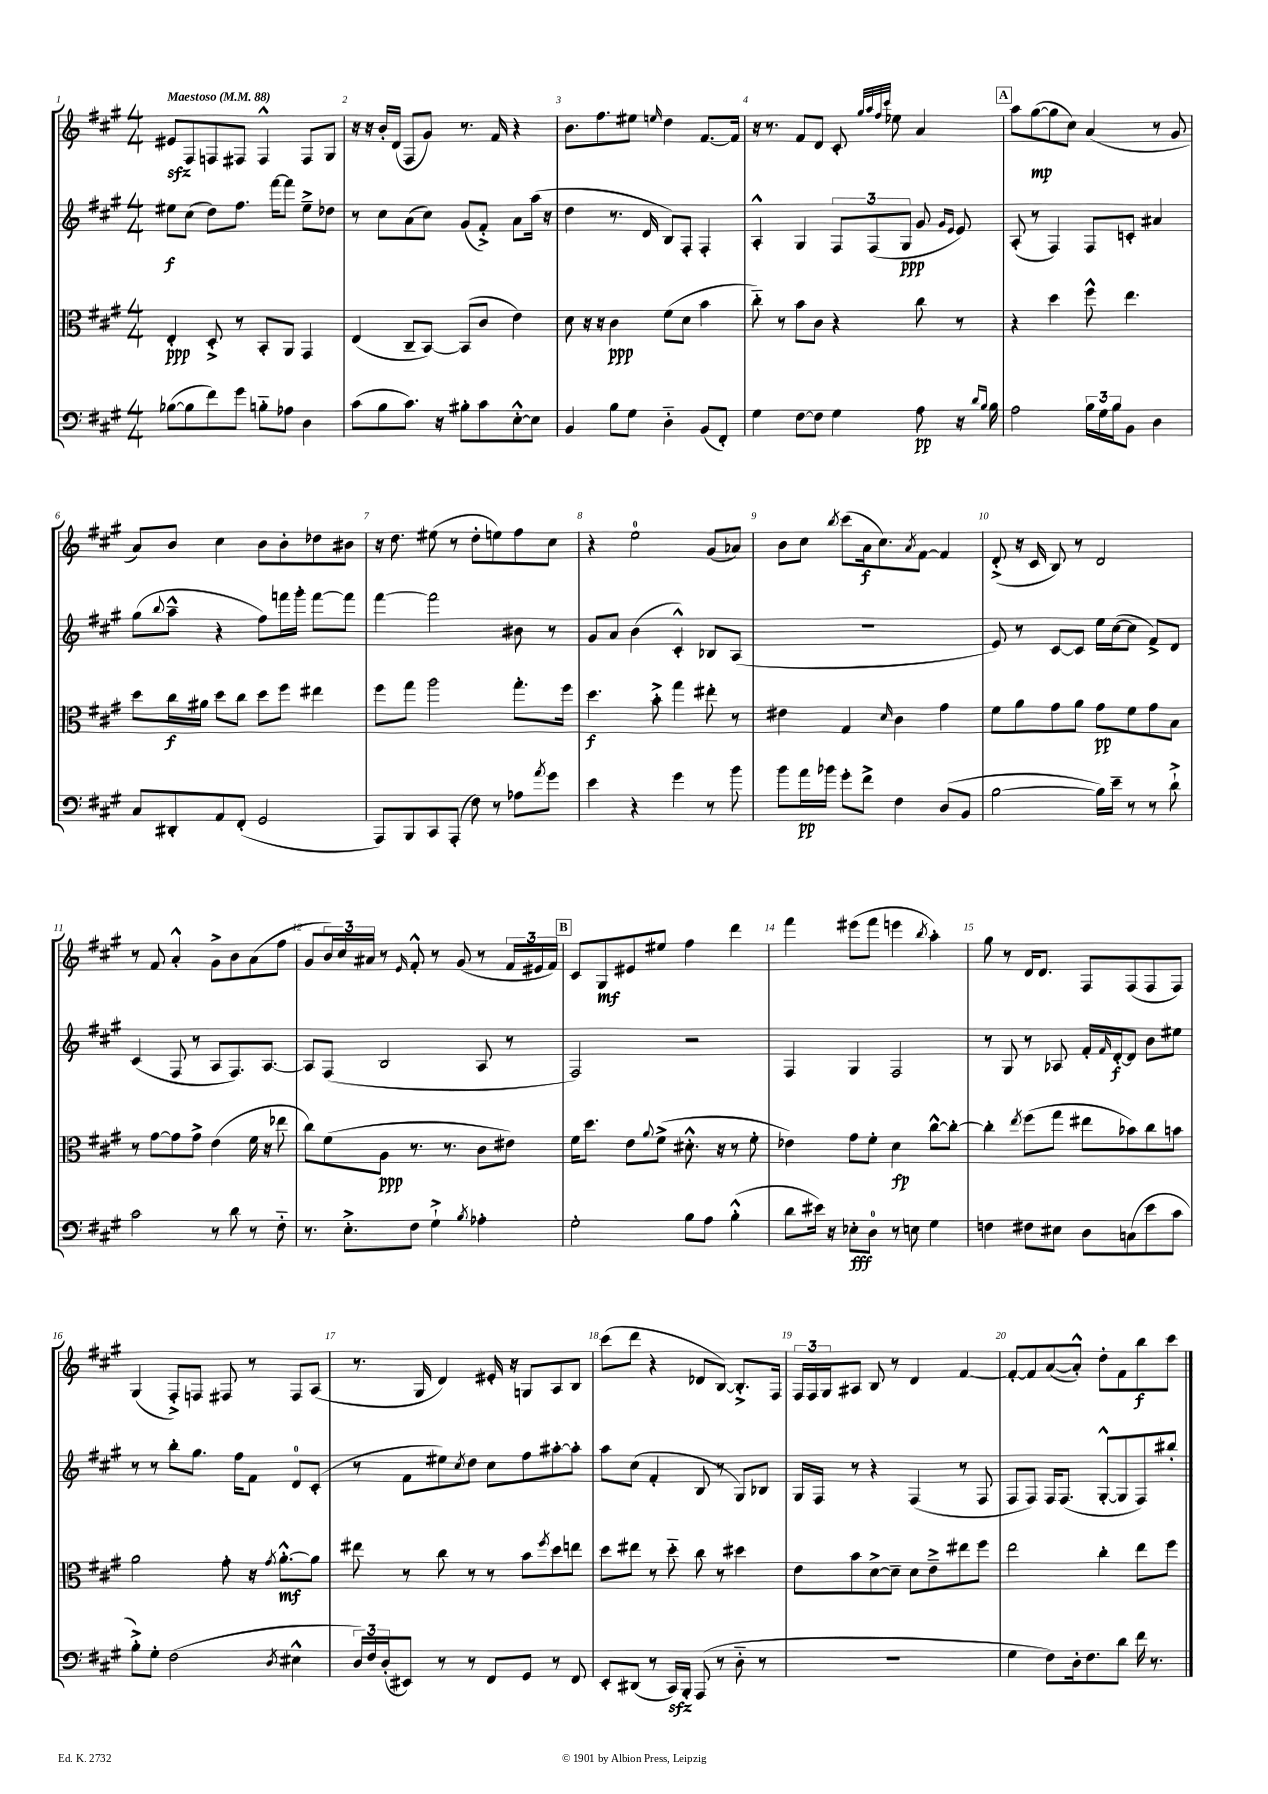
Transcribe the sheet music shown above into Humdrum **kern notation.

**kern	**kern	**kern	**kern
*staff4	*staff3	*staff2	*staff1
*clefF4	*clefC3	*clefG2	*clefG2
*k[f#c#g#]	*k[f#c#g#]	*k[f#c#g#]	*k[f#c#g#]
*M4/4	*M4/4	*M4/4	*M4/4
*MM88	*MM88	*MM88	*MM88
([8B-\L	4E'/	8ee#\L	8e#/L
8B-\]	.	(8cc#\J	8F#/
8f#\)	8D'^/	8dd\L)	8F/
8g#\J	8r	8.ff#\J	8F#/J
8B'~\L	8BB'/L	.	4F#^^/
.	.	[16fff#\LK	.
8A-\J	8AA/J	8fff#\]J	.
4D\	4GG#/	8ee#~^\L	8F#/L
.	.	8dd-\J	8G#/J
=	=	=	=
(8c#\L	(4E/	8r	16r
.	.	.	16r
8B\	.	8cc#\L	16b'/LL
.	.	.	(16d/JJ
8.c#\J)	8C#~/L	(8a\	8F#/L
.	[8BB/J)	8cc#\J)	8g#/J)
16r	.	.	.
8B#'\L	(8BB/]L	(8g#/L	8.r
8c#\	8c#/J	8f#'^/J)	.
.	.	.	16f#/
[8E'^^\	4e\)	8a\L	4r
8E\]J	.	(16aa\Jk	.
.	.	16r	.
=	=	=	=
4BB/	8d\	4dd\	8.b\L
.	16r	.	.
.	16r	.	8.ff#\
8B\L	4c#\	8.r	.
8G#\J	.	.	8ee#\J
.	.	16d/	.
.	.	.	16qqee/
4D'~\	(8f#\L	8B/L)	4dd\
.	8d\J	8F#'/J	.
(8BB/L	4b\	4F#'/	[8.f#/L
8FF#'/J)	.	.	.
.	.	.	16f#/]Jk
=	=	=	=
4G#\	8cc#'~\)	4A'^^/	16r
.	.	.	8.r
.	8r	.	.
[8F#\L	8b\L	4G#/	8f#/L
8F#\]J	8c#\J	.	8d/J
4G#\	4r	12F#/L	8c#'/
.	.	(12F#/	.
.	.	.	32qqgg#/LLL
.	.	.	32qqaa/
.	.	.	32qqff#/
.	.	.	32qqccc#/JJJ
.	.	.	8ee-\
.	.	12G#/J	.
8A\	8cc#\	8g#/	4a/
.	.	16qqg#/LL	.
.	.	16qqe/JJ	.
16r	8r	8e/)	.
16qqd/LL	.	.	.
16qqB/JJ	.	.	.
16B\	.	.	.
=	=	=	=
2A\	4r	(8A'/	8aa\L
.	.	8r	([8gg#\
.	4dd\	4F#/)	8gg#\]
.	.	.	8cc#\J)
24B\LL	8ff#^^\	8F#/L	(4a/
24G#\	.	.	.
24B\J	.	.	.
8BB\J	4.ee\	8c'/J	.
4D\	.	4a#/	8r
.	.	.	8g#/
=	=	=	=
8C#/L	8dd\L	(8gg#\L	8a/L)
.	.	8qqbb/	.
8DD#'/	16cc#\L	8aa~^^\J	8b/J
.	16a#\JJ	.	.
8AA/	8dd\L	4r	4cc#\
(8FF#'/J	8cc#\J	.	.
2GG#/	8dd\L	8ff#\L)	8b\L
.	8ff#\J	16fff\L	8b'\
.	.	16ggg#'\JJ	.
.	4ee#\	[8fff\L	8dd-\
.	.	8fff\]J	8b#\J
=	=	=	=
8AAA/L)	8ff#\L	[4fff#\	16r
.	.	.	8.dd\
8BBB/	8gg#\J	.	.
8CC#/	2aa\	2fff#\]	(8ee#\
(8AAA'/J	.	.	8r
8F#\)	.	.	8dd'\L
8r	.	.	8ee\)
8A-\L	8.gg#'\L	8b#\	8ff#\
8qa/	.	.	.
8g#\J	.	8r	8cc#\J
.	16ff#\Jk	.	.
=	=	=	=
4e\	4.dd\	8g#/L	4r
.	.	8a/J	.
4r	.	(4b\	2ee\
.	8b'^\	.	.
4g#\	4gg#\	4c#'^^/)	.
8r	8ee#'\	8B-/L	(8g#/L
8b\	8r	(8A/J	8a-/J)
=	=	=	=
8b\L	4e#\	1r	8b\L
16a\L	.	.	8cc#\J
16b-\JJ	.	.	.
.	.	.	8qbb/
8g#'\L	4G#/	.	(8ccc#\L
8f#^\J	.	.	16a\k
.	.	.	8.cc#\)
.	16qqd/	.	.
4F#\	4c#\	.	.
.	.	.	8qa/
.	.	.	[8f#\J
(8D/L	4g#\	.	4f#/]
8BB/J	.	.	.
=	=	=	=
[2B\	8f#\L	8e/)	(8d'^/
.	8a\	8r	16r
.	.	.	16c#/
.	8g#\	[8c#/L	8B/)
.	8a\J	8c#/]J	8r
16B\]LL)	8g#\L	16ee\LL	2d/
16e~\JJ	.	([16cc#\J	.
8r	8f#\	8cc#\]J	.
8r	8g#\	8f#^/L)	.
8d`^\	8B\J	8d/J	.
=	=	=	=
2c#\	8r	(4c#/	8r
.	[8g#\L	.	8f#/
.	8g#\]	8F#/	4a'^^/
.	8g#^\J	8r	.
8r	(4e\	8A/L	8g#^\L
8d\	.	8.F#/)	8b\
8r	16f#\	.	(8a\
.	16r	[8.A/J	.
8F#'~\	8ee-\	.	8ff#\J
=	=	=	=
8.r	8cc#\L)	8A/]L	8g#/L
.	(8f#\	(8F#/J	24b/L)
.	.	.	24cc#/
8.E'^\L	.	.	.
.	.	.	24a#/JJ
.	8A\J	2B/	8r
.	.	.	16qqe/
8F#\J	8.r	.	8f#'^^/
4G#`^\	.	.	8r
.	8.r	.	.
.	.	.	(8g#/
8qB/	.	.	.
4A-'\	8c#\L	8A/	8r
.	8e#\J)	8r	24f#/LL
.	.	.	24e#/
.	.	.	24f#/JJ)
=	=	=	=
2G#'\	16f#\LK	2F#/)	8c#/L
.	8.dd\J	.	.
.	.	.	8G#/
.	8e\L	.	8e#/
.	8qqa/	.	.
.	(8f#^\J	.	8ee#/J
8B\L	8.d#'^^\	2r	4ff#\
8A\J	.	.	.
.	16r	.	.
(4B'^^\	8r	.	4ddd\
.	8f#'\	.	.
=	=	=	=
8d\L	4e-\)	4F#/	4fff#\
16e#\Jk)	.	.	.
16r	.	.	.
8E-'\L	8g#\L	4G#/	(8eee#\L
8D\J	8f#'\J	.	8fff#\J
8r	4d\	2F#/	4eee\
8E\	.	.	.
.	.	.	8qbb/
4G#\	[8cc#^^\L	.	4aa'\)
.	8cc#'\_J	.	.
=	=	=	=
4F\	4cc#'\]	8r	8gg#\
.	.	8G#/	8r
.	8qee/	.	.
8F#\L	(8ff#\L	8r	16d/LK
.	.	.	8.d/J
8E#\J	8gg#\J	8A-/	.
8D\L	8ee#\L	16f#'/LL	8F#/L
.	.	16qqf#/	.
.	.	[16d'/J	.
(8C\	8b-\)	8d/]J	(8F#/
8e\	8cc#\	8b\L	8F#/
8c#\J	8b\J	8ee#\J	8F#/J)
=	=	=	=
8B'^\L)	2a\	8r	(4G#/
8G#'\J	.	8r	.
(2F#\	.	8bb'\L	8F#'^/L)
.	.	8.gg#\J	8F/J
.	8g#'\	.	8F#/
.	.	16ff#\LK	.
.	16r	8f#\J	8r
.	8qg#/	.	.
.	[8.a'^^\L	.	.
8qD/	.	.	.
4E#^^\	.	8d/L	8F#/L
.	8a\]J	(8c#'/J	(8A/J
=	=	=	=
24D/LL)	8ee#\	8r	8.r
24F#/	.	.	.
(24D'/J	.	.	.
8EE#/J)	8r	8f#\L	.
.	.	.	16G#/
8r	8cc#\	8ee#\)	4d/)
.	.	8qcc#/	.
8r	8r	8dd\J	.
8FF#/L	8r	8cc#\L	16e#'/
.	.	.	16r
8GG#/J	8b\L	8ff#\	8G/L
.	8qff#/	.	.
8r	8dd\	[8aa#'\	8A/
8FF#/	8ee\J	8aa#'\]J	8B/J
=	=	=	=
8EE'/L	8dd\L	8aa\L	(8ccc#\L
(8DD#/J	8ee#\J	(8cc#\J	8ddd\J
8r	8r	4f#'/	4r
16CC#/LL)	8dd'~\	.	.
16BBB'/JJ	.	.	.
(8AAA/	8cc#\	8B/	8d-/L
8r	8r	8r	[8B/J)
8D'~\	4dd#\	8G#/L)	8.B'^/]L
8r	.	8B-/J	.
.	.	.	16F#/Jk
=	=	=	=
1r	8e\L	16G#/LL	24F#/LL
.	.	.	24F#/
.	.	16F#/JJ	.
.	.	.	24G#/J
.	8b\	8r	8A#/J
.	[8d^\	4r	8B/
.	8d~\]J	.	8r
.	8d\L	(4F#/	4d/
.	8e~^\	.	.
.	8ee#\	8r	[4f#/
.	8ff#\J	8F#/	.
=	=	=	=
4G#\	2ee\	8F#/L	8f#'/_L
.	.	8F#/J)	8f#/]
8F#\L)	.	16F#/LK	([8a/
.	.	(8.F#/J	.
16D'\k	.	.	8a'^^/]J)
8.F#\	.	.	.
.	4cc#'\	[8G#'^^/L	8dd'\L
8d\J	.	8G#/]	8f#\
16f#\	8ee\L	8F#/)	8bb\
8.r	.	.	.
.	8ff#\J	8bb#'/J	8ccc#\J
==	==	==	==
*-	*-	*-	*-
